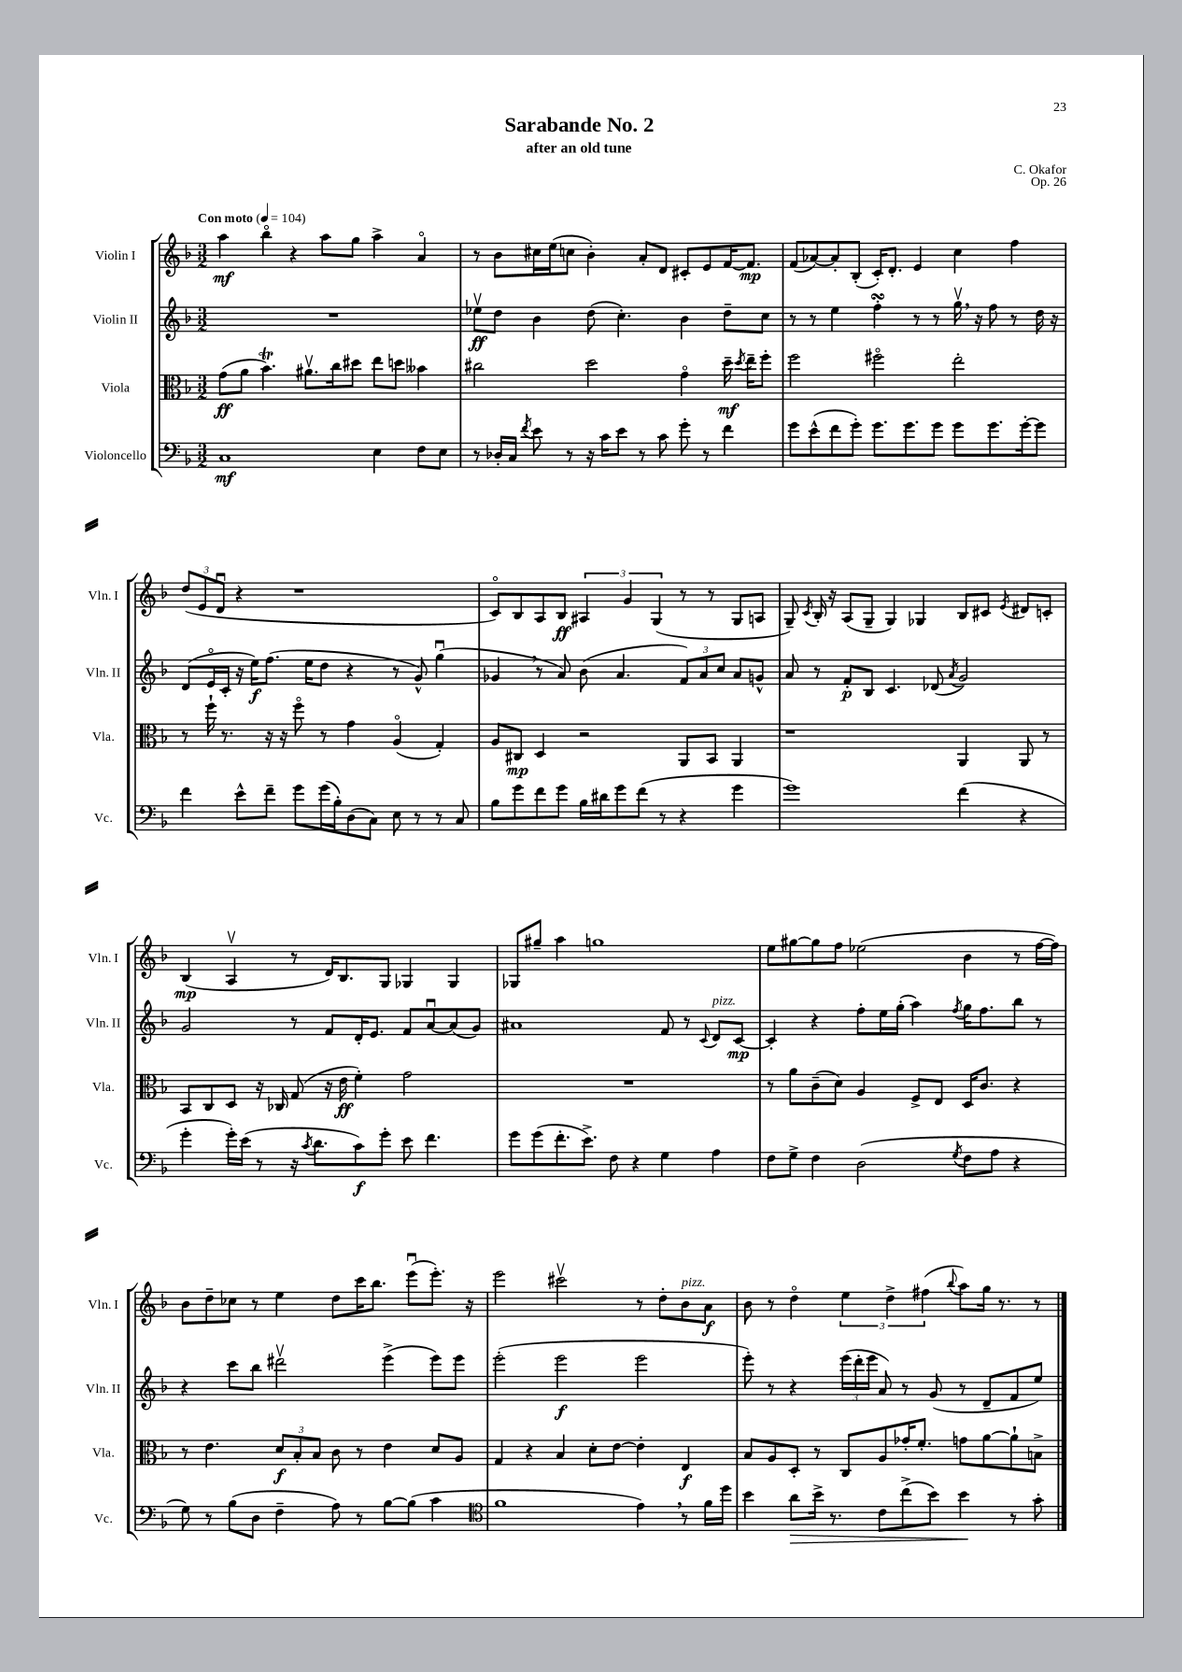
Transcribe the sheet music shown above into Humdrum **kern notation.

**kern	**dynam	**kern	**dynam	**kern	**dynam	**kern	**dynam
*part4	*part4	*part3	*part3	*part2	*part2	*part1	*part1
*staff4	*staff4	*staff3	*staff3	*staff2	*staff2	*staff1	*staff1
*I"Violoncello	*	*I"Viola	*	*I"Violin II	*	*I"Violin I	*
*I'Vc.	*	*I'Vla.	*	*I'Vln. II	*	*I'Vln. I	*
*clefF4	*	*clefC3	*	*clefG2	*	*clefG2	*
*k[b-]	*	*k[b-]	*	*k[b-]	*	*k[b-]	*
*M3/2	*	*M3/2	*	*M3/2	*	*M3/2	*
*MM104	*	*MM104	*	*MM104	*	*MM104	*
=1	=1	=1	=1	=1	=1	=1	=1
!	!	!	!	!	!	!LO:TX:a:B:t=Con moto	!
1C	mf	(8g\L	ff	1.r	.	4aa\	mf
.	.	8a\J	.	.	.	.	.
.	.	4.b-T\)	.	.	.	4bb-\	.
.	.	.	.	.	.	4r	.
.	.	8.a#Xv\L	.	.	.	.	.
.	.	.	.	.	.	8aa\L	.
.	.	16cc\k	.	.	.	.	.
.	.	8dd#X\J	.	.	.	8gg\J	.
4E\	.	8ee\L	.	.	.	4aa^\	.
.	.	8ddn\J	.	.	.	.	.
8F\L	.	4b--X\	.	.	.	4a/	.
8E\J	.	.	.	.	.	.	.
=2	=2	=2	=2	=2	=2	=2	=2
8r	.	2cc#X\	.	8ee-Xv\L	ff	8r	.
16D-X'/LL	.	.	.	8dd\J	.	8b-\L	.
16C/JJ	.	.	.	.	.	.	.
8qf/	.	.	.	.	.	.	.
8e\	.	.	.	4b-\	.	16cc#X\L	.
.	.	.	.	.	.	(16ee\J	.
8r	.	.	.	.	.	8ccn\J	.
16r	.	2dd\	.	(8dd\	.	4b-'\)	.
16c\KL	.	.	.	.	.	.	.
8e\J	.	.	.	4.cc'\)	.	.	.
8r	.	.	.	.	.	8a'/L	.
8c\	.	.	.	.	.	8d/J	.
8g'\	.	4g\	.	4b-\	.	8c#X'/L	.
8r	.	.	.	.	.	8e/	.
4f\	.	16dd~\	mf	8dd~\L	.	[16f/K	.
.	.	8qdd/	.	.	.	.	.
.	.	16ee~\KL	.	.	.	8.f/J]	mp
.	.	8ff'\J	.	8cc\J	.	.	.
=3	=3	=3	=3	=3	=3	=3	=3
8g\L	.	2ff\	.	8r	.	(8f/L	.
(8e^^\	.	.	.	8r	.	[8a-X/)	.
8f\	.	.	.	4ee\	.	8a-'/]	.
8g'\J)	.	.	.	.	.	(8B-'/J	.
8.g\L	.	2ff#X\	.	4ffsSSs'\	.	16c'/KL)	.
.	.	.	.	.	.	8.d'/J	.
8.g\	.	.	.	.	.	.	.
.	.	.	.	8r	.	4e/	.
8g\J	.	.	.	8r	.	.	.
8g\L	.	2ee'\	.	16ggv,\	.	4cc\	.
.	.	.	.	16r	.	.	.
8.g\	.	.	.	8ff\	.	.	.
.	.	.	.	8r	.	4ff\	.
[16g'\k	.	.	.	.	.	.	.
8g\J]	.	.	.	16dd\	.	.	.
.	.	.	.	16r	.	.	.
!!LO:LB:g=z
=4	=4	=4	=4	=4	=4	=4	=4
4f\	.	8r	.	(8d/L	.	(12dd/L	.
.	.	.	.	.	.	12e/	.
.	.	16ff`\	.	16e/L	.	.	.
.	.	.	.	.	.	12du/J	.
.	.	8.r	.	16c'/JJ	.	.	.
8e^^\L	.	.	.	16r	.	4r	.
.	.	.	.	16ee\KL)	f	.	.
8f~\J	.	16r	.	(8.ff\J	.	.	.
.	.	16r	.	.	.	.	.
8g\L	.	8ff\	.	.	.	1r	.
.	.	.	.	16ee\KL	.	.	.
(16g\L	.	8r	.	8dd\J	.	.	.
16B-'\J)	.	.	.	.	.	.	.
(8D\	.	4g\	.	4r	.	.	.
8C\J)	.	.	.	.	.	.	.
8E\	.	(4A/	.	8r	.	.	.
8r	.	.	.	8g^^/)	.	.	.
8r	.	4G'/)	.	(4ggu\	.	.	.
8C/	.	.	.	.	.	.	.
=5	=5	=5	=5	=5	=5	=5	=5
8B-\L	.	8A/L	.	4g-X,/	.	8c/L)	.
8g\	.	8C#X/J	mp	.	.	8B-/	.
8f\	.	4D/	.	8r	.	8A/	.
8g\J	.	.	.	8a/)	.	8B-/J	ff
16B-\LL	.	2r	.	(8b-\	.	6A#X/	.
16d#X\J	.	.	.	.	.	.	.
8g\	.	.	.	4.a/	.	.	.
.	.	.	.	.	.	6g/	.
(8f\J	.	.	.	.	.	.	.
.	.	.	.	.	.	(6G/	.
8r	.	.	.	.	.	.	.
4r	.	8AA/L	.	12f/L)	.	8r	.
.	.	.	.	12a/	.	.	.
.	.	8BB-/J	.	.	.	8r	.
.	.	.	.	12cc/J	.	.	.
4g\	.	4AA/	.	8a/L	.	8G/L	.
.	.	.	.	8gn^^/J	.	8An/J	.
=6	=6	=6	=6	=6	=6	=6	=6
1g)	.	1r	.	8a/	.	8G~/)	.
.	.	.	.	.	.	8qc/	.
.	.	.	.	8r	.	16B-'/	.
.	.	.	.	.	.	16r	.
.	.	.	.	8f'/L	p	(8A/L	.
.	.	.	.	8B-/J	.	8G~/J	.
.	.	.	.	4.c/	.	4G/)	.
.	.	.	.	.	.	4G-X/	.
.	.	.	.	(8d-X/	.	.	.
.	.	.	.	8qa/	.	.	.
(4f\	.	4AA/	.	2g/)	.	8B-/L	.
.	.	.	.	.	.	8c#X/J	.
.	.	.	.	.	.	8qe/	.
4r	.	8AA/	.	.	.	8d#X/L	.
.	.	8r	.	.	.	8cn'/J	.
!!LO:LB:g=z
=7	=7	=7	=7	=7	=7	=7	=7
4g'\	.	8BB-/L	.	2g/	.	(4B-/	mp
.	.	8C/	.	.	.	.	.
16g'\LL)	.	8D/J	.	.	.	4Av/	.
(16e\JJ	.	.	.	.	.	.	.
8r	.	16r	.	.	.	.	.
.	.	16C-X/	.	.	.	.	.
16r	.	(8G/	.	8r	.	8r	.
8qc/	.	.	.	.	.	.	.
8.d\L	.	.	.	.	.	.	.
.	.	16r	.	8f/L	.	16d/KL)	.
.	.	16e\	ff	.	.	8.B-/	.
8c\)	f	4f'\)	.	16d'/K	.	.	.
.	.	.	.	8.e/J	.	.	.
8g'\J	.	.	.	.	.	8G/J	.
8e\	.	2g\	.	8f/L	.	4G-X/	.
4.f\	.	.	.	[8au/	.	.	.
.	.	.	.	(8a/]	.	4G-/	.
.	.	.	.	8g/J)	.	.	.
=8	=8	=8	=8	=8	=8	=8	=8
8g\L	.	1.r	.	1a#X	.	8G-X/L	.
(8g\	.	.	.	.	.	8gg#X~/J	.
8.f'\	.	.	.	.	.	4aa\	.
8.e^\J)	.	.	.	.	.	.	.
.	.	.	.	.	.	1ggn	.
8F\	.	.	.	.	.	.	.
4r	.	.	.	.	.	.	.
4G\	.	.	.	8f/	.	.	.
.	.	.	.	8r	.	.	.
.	.	.	.	8qqc/	.	.	.
!	!	!	!	!LO:TX:a:i:t=pizz.	!	!	!
4A\	.	.	.	8d/L	.	.	.
.	.	.	.	[8c/J	mp	.	.
=9	=9	=9	=9	=9	=9	=9	=9
8F\L	.	8r	.	4c'/]	.	8ee\L	.
8G^\J	.	8a\L	.	.	.	[8gg#X\	.
4F\	.	(8c~\	.	4r	.	8gg#\]	.
.	.	8d\J)	.	.	.	8ff\J	.
(2D\	.	4A/	.	8ff'\L	.	(2ee-X\	.
.	.	.	.	16ee\L	.	.	.
.	.	.	.	(16gg'\JJ	.	.	.
.	.	8F^/L	.	4aa\)	.	.	.
.	.	8E/J	.	.	.	.	.
8qG/	.	.	.	8qff/	.	.	.
8F\L	.	16D/KL	.	16gg\KL	.	4b-\	.
.	.	8.c/J	.	8.ff\	.	.	.
8A\J	.	.	.	.	.	.	.
4r	.	4r	.	8bb-\J	.	8r	.
.	.	.	.	8r	.	[16ff\LL	.
.	.	.	.	.	.	16ff\JJ])	.
!!LO:LB:g=z
=10	=10	=10	=10	=10	=10	=10	=10
8G\)	.	8r	.	4r	.	8b-\L	.
8r	.	4.e\	.	.	.	8dd~\	.
(8B-\L	.	.	.	8ccc\L	.	8cc-X\J	.
8D\J	.	.	.	8bb-\J	.	8r	.
4F~\	.	12d/L	f	2ddd#Xv\	.	4ee\	.
.	.	12B-'/	.	.	.	.	.
.	.	12B-/J	.	.	.	.	.
8A\)	.	8c\	.	.	.	8dd\L	.
8r	.	8r	.	.	.	16ccc\K	.
.	.	.	.	.	.	8.bb-\J	.
[8B-\L	.	4e\	.	(4eee^\	.	.	.
(8B-\J]	.	.	.	.	.	(8eeeu\L	.
4c\	.	8d/L	.	8eee\L)	.	8.eee'\J)	.
.	.	8A/J	.	8eee\J	.	.	.
.	.	.	.	.	.	16r	.
=11	=11	=11	=11	=11	=11	=11	=11
*clefC4	*	*	*	*	*	*	*
1f	.	4G/	.	(2eee'\	.	2eee\	.
.	.	4r	.	.	.	.	.
.	.	4B-/	.	2eee\	f	2ccc#Xv\	.
.	.	8d'\L	.	.	.	.	.
.	.	[8e\J	.	.	.	.	.
4e,\)	.	4e'\]	.	2eee\	.	8r	.
.	.	.	.	.	.	8dd'\L	.
!	!	!	!	!	!	!LO:TX:a:i:t=pizz.	!
8r	.	4E/	f	.	.	8b-\	.
16f\LL	.	.	.	.	.	8a\J	f
16dd\JJ	.	.	.	.	.	.	.
=12	=12	=12	=12	=12	=12	=12	=12
4b-\	.	8B-/L	.	8eee'\)	.	8b-\	.
.	.	8A/	.	8r	.	8r	.
!	!LO:HP:b	!	!	!	!	!	!
8a\L	>	8D'/J	.	4r	.	4dd\	.
16b-^\Jk	.	8r	.	.	.	.	.
8.r	.	.	.	.	.	.	.
.	.	8C/L	.	(24eee\LL	.	6ee\	.
.	.	.	.	24ddd'\	.	.	.
.	.	.	.	24eee\JJ	.	.	.
8c\L	.	8A/	.	8a/)	.	.	.
.	.	.	.	.	.	6dd^\	.
(8cc^\	.	16g-X'/K	.	8r	.	.	.
.	.	8.f'/J	.	.	.	.	.
.	.	.	.	.	.	(6ff#X\	.
8b-\J)	.	.	.	(8g/	.	.	.
.	.	.	.	.	.	8qqbb-/	.
4b-\	.	8gn\L	.	8r	.	8aa\L)	.
.	.	[8a\	.	8d~/L	.	16gg\Jk	.
.	.	.	.	.	.	8.r	.
8r	]	8a`\]	.	8f/	.	.	.
8g'\	.	8Bn^\J	.	8ee/J)	.	8r	.
==	==	==	==	==	==	==	==
*-	*-	*-	*-	*-	*-	*-	*-
